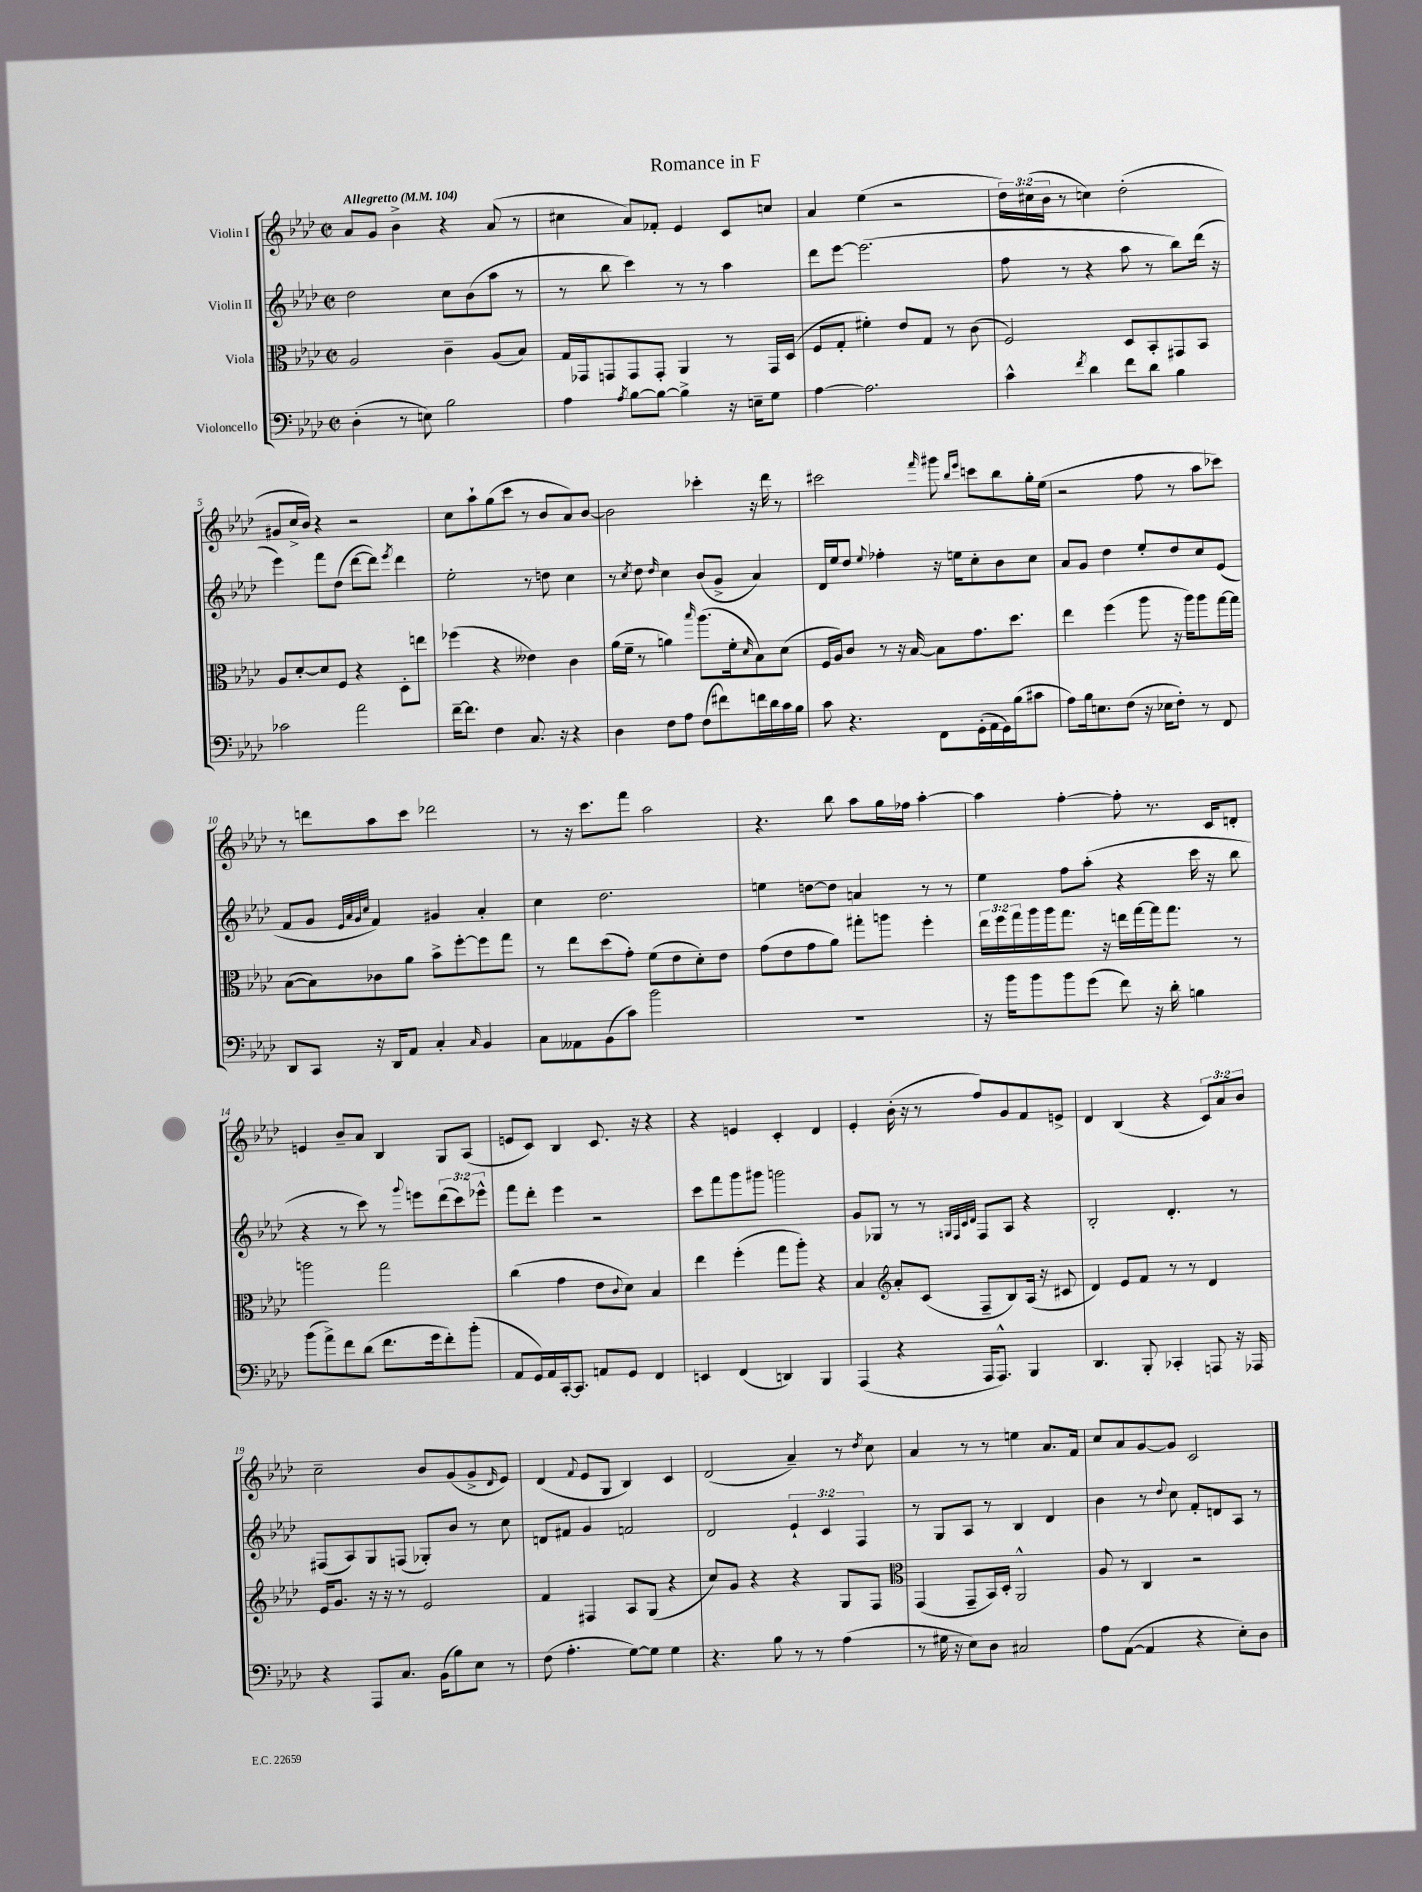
\header { title = "Romance in F" }
<<
\new StaffGroup <<
\new Staff = "s0" \with { instrumentName = "Violin I" } {
    \clef treble \key aes \major \defaultTimeSignature \time 2/2 \override Staff.TupletNumber.text = #tuplet-number::calc-fraction-text \tempo "Allegretto" 4 = 104
    aes'8 g'8 bes'4-> r4 aes'8( r8 |
    cis''4 aes'8) fes'8-. ees'4 c'8 c''8 |
    aes'4 ees''4( r2 |
    \tuplet 3/2 { des''16) cis''16( bes'16 } r8 c''4) des''2-.( |
    gis'8 c''16-> bes'16) r4 r2 |
    c''8 aes''8-! g''8( c'''8 r8 bes'8 aes'8) bes'8~ |
    bes'2 ces'''4-. r16 des'''16 r8 |
    cis'''2 \grace { f'''16 } gis'''8 \grace { bes''16 ees'''16 } c'''8 bes''8 g''16-. ees''16( |
    r2 f''8 r8 aes''8 ces'''8) |
    r8 d'''8 aes''8 c'''8 des'''2 |
    r8 r16 c'''8. f'''8 aes''2 |
    r4. bes''8 aes''8 g''16 fes''16 aes''4~-. |
    aes''4 f''4~-. f''8-. r8. c'16 d'8-. |
    e'4 bes'8-- aes'8 bes4 g8 aes8( |
    e'8 c'8) bes4 c'8. r16 r4 |
    r4 e'4 c'4-. des'4 |
    ees'4-. bes'16-.( r16 r8 f''8) g'8 f'8 e'8-> |
    des'4 bes4( r4 \tuplet 3/2 { c'8) aes'8 bes'8 } |
    c''2-- bes'8 g'8( g'8-> \grace { des'16 } ees'8) |
    des'4( \appoggiatura { f'8 } ees'8 g8 bes4) c'4 |
    des'2( aes'4--) r8 \acciaccatura { des''8 } c''8 |
    aes'4 r8 r8 e''4 aes'8. f'16 |
    c''8 aes'8 g'8~ g'8 c'2 \bar "|." |
}
\new Staff = "s1" \with { instrumentName = "Violin II" } {
    \clef treble \key aes \major \defaultTimeSignature \time 2/2 \override Staff.TupletNumber.text = #tuplet-number::calc-fraction-text
    des''2 c''8 bes'8( aes''8 r8 |
    r8 bes''8 c'''4) r8 r8 aes''4 |
    des'''8 ees'''8~ ees'''2.( |
    f''8 r8 r4 aes''8 r8 bes''8) des'''16( r16 |
    ees'''4) f'''8 des''8( des'''8~ des'''8) \acciaccatura { ees'''8 } des'''4 |
    ees''2-. r8 d''8 c''4 |
    r8 \acciaccatura { c''8 } des''8 \grace { des''16 } c''4 bes'8( g'8-> aes'4) |
    des'16 ees''16 des''8 \appoggiatura { ees''8 } fes''4-. r16 e''16 c''8-. bes'8 c''8 |
    aes'8 g'8 des''4 ees''8-. des''8 c''8 ees'8( |
    f'8 g'8 \grace { ees'32 aes'32 g'32 c''32 } f'4) gis'4 aes'4-. |
    c''4 des''2. |
    e''4 d''8~ d''8 a'4 r8 r8 |
    ees''4 f''8 aes''8-.( r4 c'''16 r16 bes''8 |
    r4 r8 c'''8) r8 \appoggiatura { g'''8 } e'''8 \tuplet 3/2 { des'''8( c'''8) ees'''8-^ } |
    f'''8 des'''8-. ees'''4 r2 |
    c'''8 f'''8 g'''8 gis'''8 g'''2 |
    g'8 ges8 r8 r8 \grace { g32 f32 c'32 des'32 } f8 aes8 r4 |
    bes2-. des'4.-. r8 |
    fis8( aes8) g8 f8( ges8-.) bes'8 r8 c''8 |
    d'8 fis'8 g'4 f'2 |
    des'2 \tuplet 3/2 { ees'4-! c'4 f4 } |
    r8 g8 aes8 r8 bes4 des'4 |
    bes'4 r8 \appoggiatura { des''8 } c''8 f'8-. d'8 aes8 r8 \bar "|." |
}
\new Staff = "s2" \with { instrumentName = "Viola" } {
    \clef alto \key aes \major \defaultTimeSignature \time 2/2 \override Staff.TupletNumber.text = #tuplet-number::calc-fraction-text
    aes2 c'4-- aes8( bes8) |
    g16 ges,16 g,8 g,8 g,8-. aes,4 r8 g,16 des16( |
    f8 g8-. fis'4-.) ees'8 g8 r8 c'8( |
    f2) des8 bes,8-. gis,8 bes,8 |
    aes8 des'8~-. des'8 f8 r4 des8-. e''8 |
    fes''4( r4 eeses'4) c'4 |
    aes'16( f'16-- r8 a'4) \grace { bes''16 } aes''8.( f'16-. \grace { des'16 } bes8) des'8( |
    f16 aes16) c'8 r8 r16 bes16~ bes8 g'8. des''8. |
    ees''4 f''4( aes''8 r16 aes''16) aes''8 g''16~ g''16 |
    bes8~( bes8) ces'8 aes'8 bes'8-> f''8~-. f''8 g''8 |
    r8 ees''8 des''8( g'8-.) f'8( ees'8 des'8-.) ees'8 |
    g'8( ees'8 g'8 aes'8) gis''8-. a''8 f''4-. |
    \tuplet 3/2 { ees''16 f''16 g''16 } aes''16 aes''16 g''8. r16 e''16 g''16~ g''16 g''8. r8 |
    a''2 g''2 |
    c''4( g'4 ees'8 \appoggiatura { c'8 } des'8) bes4 |
    ees''4 f''4-.( g''8 aes''8-.) r4 |
    bes4 \clef treble aes'8-. c'8( f8-- bes8) aes16( r16 cis'8 |
    des'4) ees'8 f'8 r8 r8 des'4 |
    ees'16 g'8. r16 r16 r8 ees'2 |
    f'4 fis4 aes8 g8( r4 |
    c''8) g'8 r4 r4 g8 f8 |
    \clef alto g,4( g,8-- bes,16) des16-. aes,2-^ |
    aes8 r8 c4 r2 \bar "|." |
}
\new Staff = "s3" \with { instrumentName = "Violoncello" } {
    \clef bass \key aes \major \defaultTimeSignature \time 2/2
    des4-.( r8 e8) bes2 |
    aes4 \acciaccatura { aes8 } bes8~ bes8~ bes4-> r16 e16-- g8 |
    aes4~ aes2. |
    c'4-^ \acciaccatura { f'8 } des'4 f'8 des'8 bes4 |
    ces'2 aes'2 |
    f'16~-- f'8. f4 c8. r16 r4 |
    des4 f8 aes8 f8( fis'8) f'16 des'16 c'16 bes16 |
    c'8 r4. f,8 g,16-.( aes,16 g,16) bes16( cis'8 |
    aes8) bes16 e8. f8( r16 ees16 f8-.) r8 f,8 |
    des,8 c,8 r16 des,16 aes,8 c4-. \grace { c16 } bes,4 |
    c8 aeses,8 bes,8( c'8) bes'2 |
    R1 |
    r16 bes'16 bes'8 bes'8 g'8( f'8) r16 des'16-. b4 |
    bes'8( aes'8->) f'8 des'8( f'8. g'16 f'8-.) bes'8-.( |
    aes,8 g,16) aes,16 c,16~-. c,8. a,8 g,8 f,4 |
    e,4 f,4( d,4) bes,,4 |
    aes,,4( r4 aes,,16 aes,,8.-^) bes,,4 |
    des,4. bes,,8-. ces,4-. a,,8 r16 aes,,16 |
    r4 aes,,8 c8. bes,16( bes8) ees8 r8 |
    f8( aes4.-. g8~) g8 g4 |
    r4. bes8 r8 r8 aes4( |
    r8 gis16 r16 ees8) des8 cis2 |
    aes8 aes,8~( aes,4 r4 ees8-.) des8 \bar "|." |
}
>>
>>
